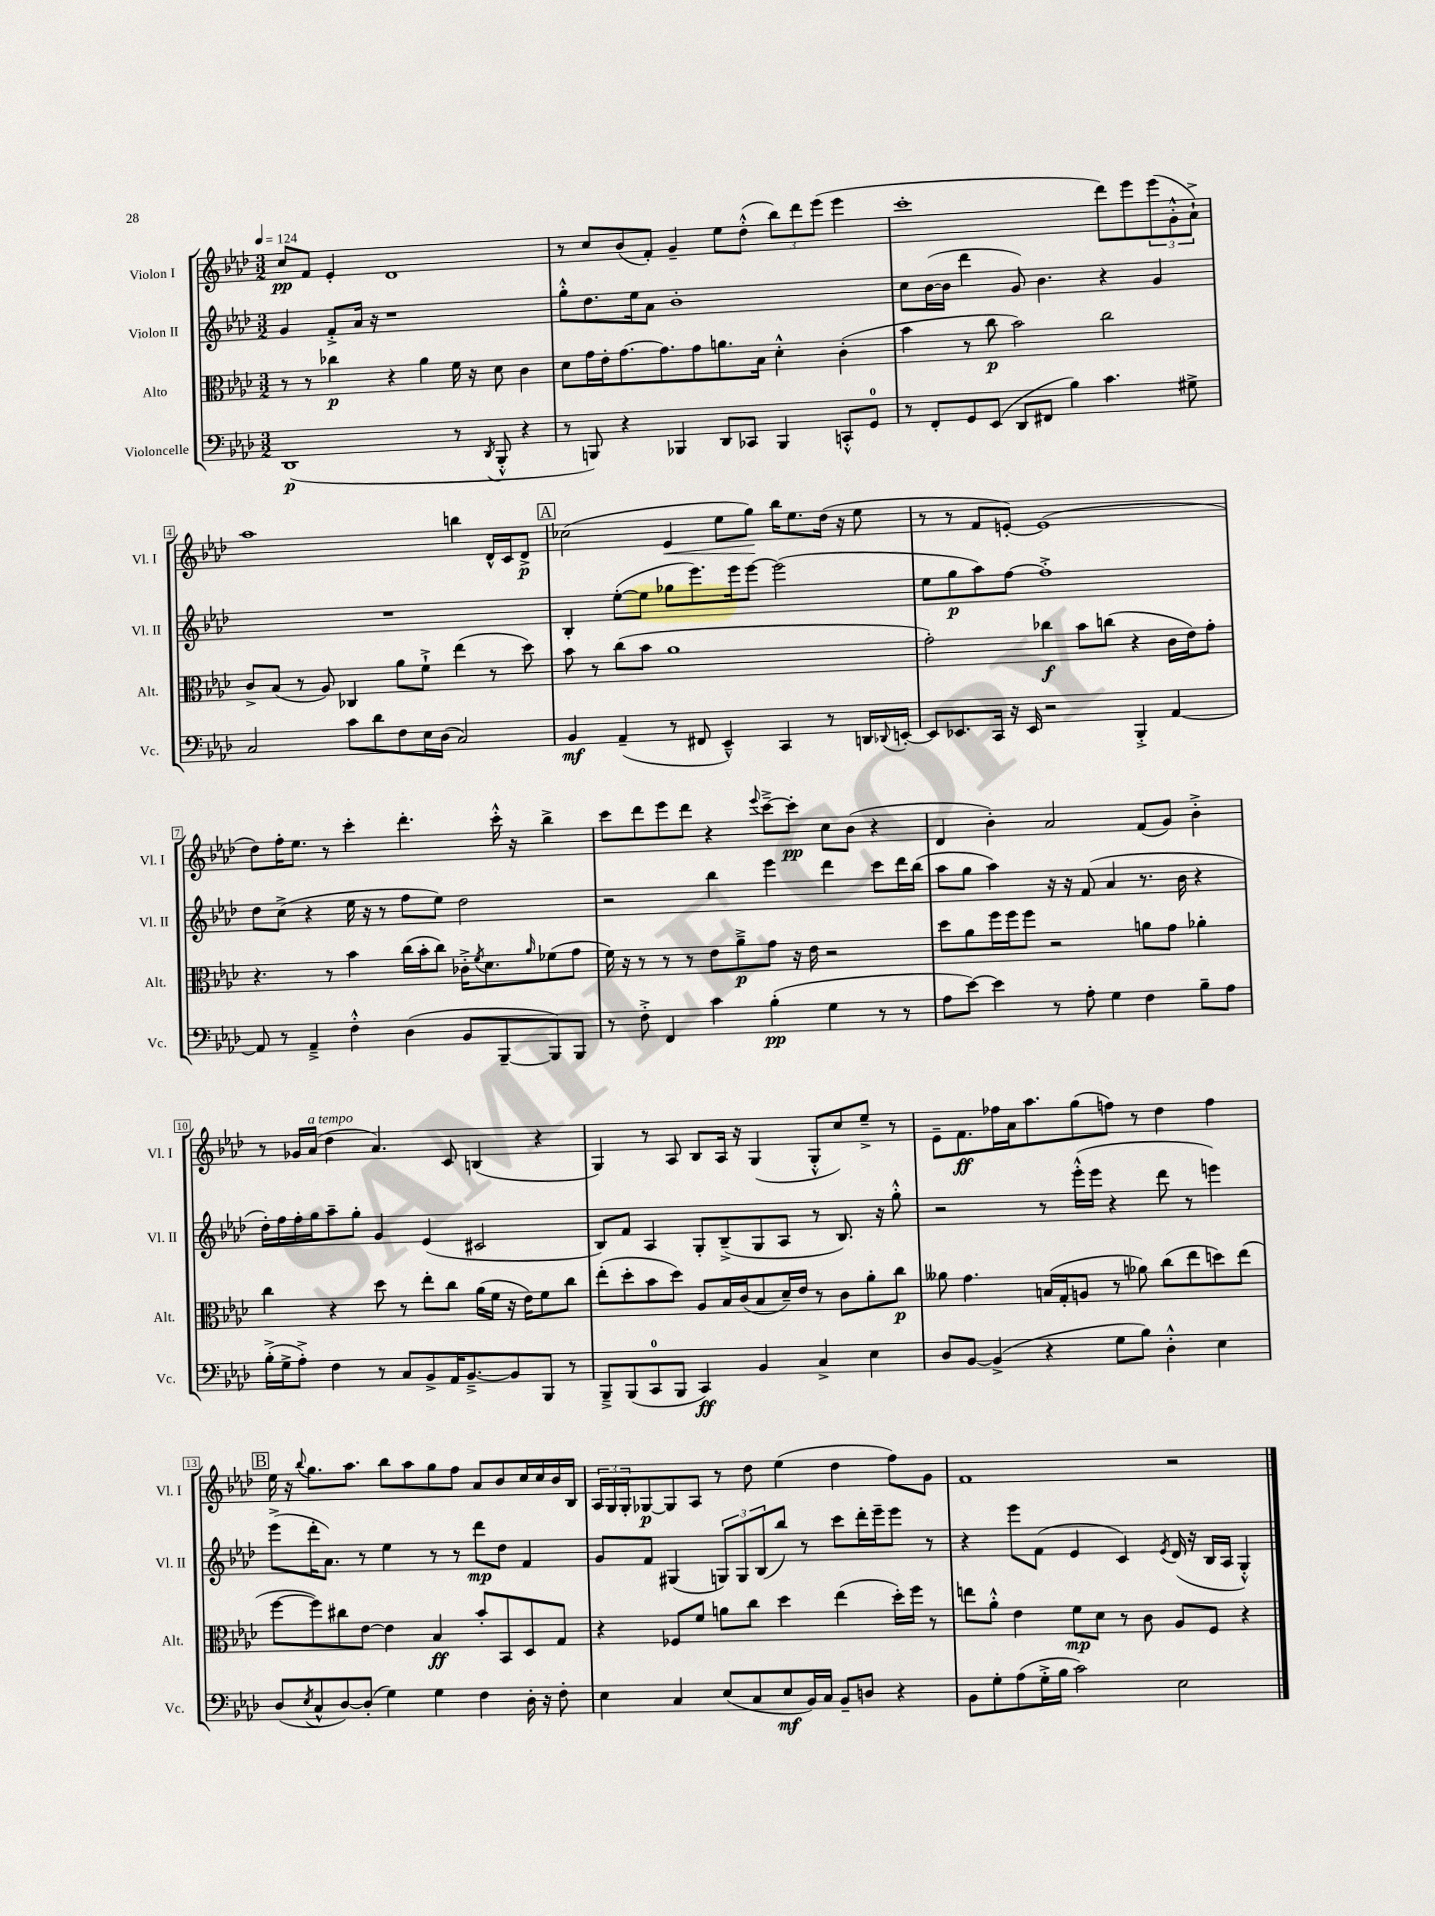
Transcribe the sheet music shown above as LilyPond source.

<<
\new StaffGroup <<
\new Staff = "s0" \with { instrumentName = "Violon I" shortInstrumentName = "Vl. I" } {
    \clef treble \key aes \major \numericTimeSignature \time 3/2 \tempo 4 = 124
    c''8\pp f'8 ees'4-. des'1 |
    r8 c''8 bes'8( f'8-.) g'4-- ees''8 des''8-.-^( \tuplet 3/2 { bes''8) des'''8 ees'''8( } ees'''4 |
    c'''1-. des'''8) ees'''8 \tuplet 3/2 { ees'''8( g'8-.-^ aes'8-!->) } |
    aes''1 b''4 des'16-^ c'16 des'8->\p |
    \mark \markup { \box "A" } ces''2( ees'4\< ees''8 g''8\!) bes''16 ees''8. des''16( r16 ees''8 |
    r8 r8 f'8 e'8~-.) e'1( |
    des''8) f''16-. ees''8. r8 c'''4-. des'''4.-. c'''16-.-^ r16 bes''4-> |
    c'''8 des'''8 ees'''8 des'''8 r4 \appoggiatura { ees'''8 } c'''8~---> c'''8-.\pp c''8 bes'8( r4 |
    des'4 bes'4-.) aes'2 f'8( g'8) bes'4-.-> |
    r8 ges'16 aes'16^\markup { \italic "a tempo" }( des''4 aes'4.) c'8 b4( r4 |
    g4) r8 aes8 bes8 aes16 r16 g4( g8-.-^ c''8) ees''8---> r8 |
    ees'8-- f'8.\ff fes''16 aes'16 aes''8. g''8( f''8) r8 des''4 f''4 |
    \mark \markup { \box "B" } ees''16 r16 \appoggiatura { bes''8 } g''8. aes''8. bes''8 aes''8 g''8 f''8 aes'8 bes'8 c''16 c''16 bes'16 bes16 |
    \tuplet 3/2 { aes16 g16 g16-. } ges8~\p ges8 aes8 r8 des''8 ees''4( des''4 f''8) g'8 |
    f'1 r2 \bar "|." |
}
\new Staff = "s1" \with { instrumentName = "Violon II" shortInstrumentName = "Vl. II" } {
    \clef treble \key aes \major \numericTimeSignature \time 3/2
    g'4 f'8-.-> aes'16 r16 r1 |
    g''8-.-^ des''8. ees''16 aes'8 bes'1-. |
    c''8 bes'16~( bes'16 des'''4 g'8) bes'4. r4 g'4 |
    R1. |
    \mark \markup { \box "A" } bes4-. ees''8~-.( ees''8 ges''8 ees'''8.) ees'''16 ees'''8~ ees'''2( |
    ees''8 g''8\p aes''8) f''8~ f''1-.-> |
    des''8 c''8->( r4 ees''16 r16 r8 f''8 ees''8) des''2 |
    r2 bes''4 ees'''4 des'''4 c'''8 des'''16 bes''16( |
    aes''8 g''8 aes''4) r16 r16 f'8( aes'4 r8. bes'16 r4 |
    des''16-.) f''16 f''16-. g''16 aes''8-- g''8-. g'4 ees'4( cis'2 |
    bes8) f'8 aes4 g8-. bes8--->( g8 aes8 r8 bes8.) r16 g''8-.-^ |
    r2 r8 ees'''16-.-^( ees'''16 r4 des'''8 r8 e'''4) |
    \mark \markup { \box "B" } ees'''8->( des'''16-. aes'8.) r8 ees''4 r8 r8 des'''8\mp des''8 f'4 |
    g'8 f'8 gis4( \tuplet 3/2 { g8) g8 bes8( } bes''8) r8 c'''8 des'''16-. ees'''16-- ees'''8 r8 |
    r4 ees'''8 f'8( ees'4 c'4) \acciaccatura { ees'8 } des'16( r16 bes16 aes16 g4-.-^) \bar "|." |
}
\new Staff = "s2" \with { instrumentName = "Alto" shortInstrumentName = "Alt." } {
    \clef alto \key aes \major \numericTimeSignature \time 3/2
    r8 r8 ces''4\p r4 aes'4 f'16 r16 des'8 c'4 |
    des'8 g'16 ees'16-. g'8.~ g'8. g'8 a'8. bes16 des'4-.-^ c'4-.( |
    bes'4 r8 c''8\p bes'2) c''2 |
    c'8-> bes8( r8 aes8) ces4 aes'8 f'8-!-> ees''4( r8 des''8) |
    \mark \markup { \box "A" } bes'8 r8 c''8( bes'8 aes'1 |
    g'2-.) ces''4\f bes'8 c''8( r4 c'16 ees'16) g'8-. |
    r4. r8 bes'4 c''16( bes'16-. c''8) ces'16-.-> \acciaccatura { f'8 } des'8. \grace { aes'16 } fes'8( g'8 |
    f'16) r16 r8 r8 r8 ees'8 aes'8--->\p g'8 r16 ees'16 r2 |
    des''8 aes'8 f''16 f''16 f''8 r2 a'8 g'8 aes'4-. |
    c''4 r4 des''8 r8 ees''8-. c''8 aes'16( f'16 r16 ees'16) f'8 c''8 |
    ees''8-.( des''8-. bes'8 des''8) aes8 bes16 c'16( bes8 des'16--) ees'16 r8 c'8 aes'8-. c''8\p |
    aeses'8 g'4. b16( g16-. a8 r8 aes'8) c''8( ees''8 d''8) ees''8( |
    \mark \markup { \box "B" } f''8~ f''8) cis''8 ees'8~ ees'4 bes4\ff bes'8-. bes,8 des8 g8 |
    r4 fes8 f'8 a'8 c''8 des''4 ees''4( des''16-.) f''16 r8 |
    e''8 aes'8-.-^ ees'4 f'8\mp des'8 r8 c'8 aes8 f8 r4 \bar "|." |
}
\new Staff = "s3" \with { instrumentName = "Violoncelle" shortInstrumentName = "Vc." } {
    \clef bass \key aes \major \numericTimeSignature \time 3/2
    des,1\p( r8 \acciaccatura { des,8 } bes,,8-.-^ r4 |
    r8 b,,8) r4 bes,,4 des,8 ces,8 bes,,4 c,8-.-^ g,8-0 |
    r8 f,8-. g,8 ees,8( des,8 fis,8 bes4) c'4. gis8-> |
    c2 c'8 des'8 f8 ees16 des16( c2) |
    \mark \markup { \box "A" } bes,4\mf aes,4--( r8 fis,8 ees,4---^) c,4 r8 d,16 \appoggiatura { des,8 } e,16~-. |
    e,8 ees,8. c,16 r16 ees,16 r2 bes,,4-.-> aes,4~ |
    aes,8 r8 aes,4---> f4-.-^ des4( bes,8 bes,,8~-- bes,,8) bes,,8 |
    r8 f8-.-> f,4 c'4 bes4-.\pp( g4 r8 r8 |
    aes8 ees'8~) ees'4 r8 aes8-. g4 f4 bes8-- aes8 |
    bes16-.->( g16-> aes8-.->) f4 r8 c8 bes,8-> aes,16 bes,8.~---> bes,8 bes,,8 r8 |
    bes,,8---> bes,,8( c,8-0 bes,,8 c,4\ff) bes,4 c4-> ees4 |
    des8 bes,8~ bes,4->( r4 g8 bes8) des4-.-^ ees4 |
    \mark \markup { \box "B" } des8( \acciaccatura { ees8 } c8-^ des8~) des8-.( g4) g4 f4 des16-. r16 f8-. |
    ees4 c4 ees8( c8 ees8\mf bes,16) c16 bes,8-- d8 r4 |
    bes,8 g8-. aes8( g16-.-> bes16 c'2) ees2 \bar "|." |
}
>>
>>
\layout { \context { \Score \override BarNumber.stencil = #(make-stencil-boxer 0.1 0.3 ly:text-interface::print) } }
